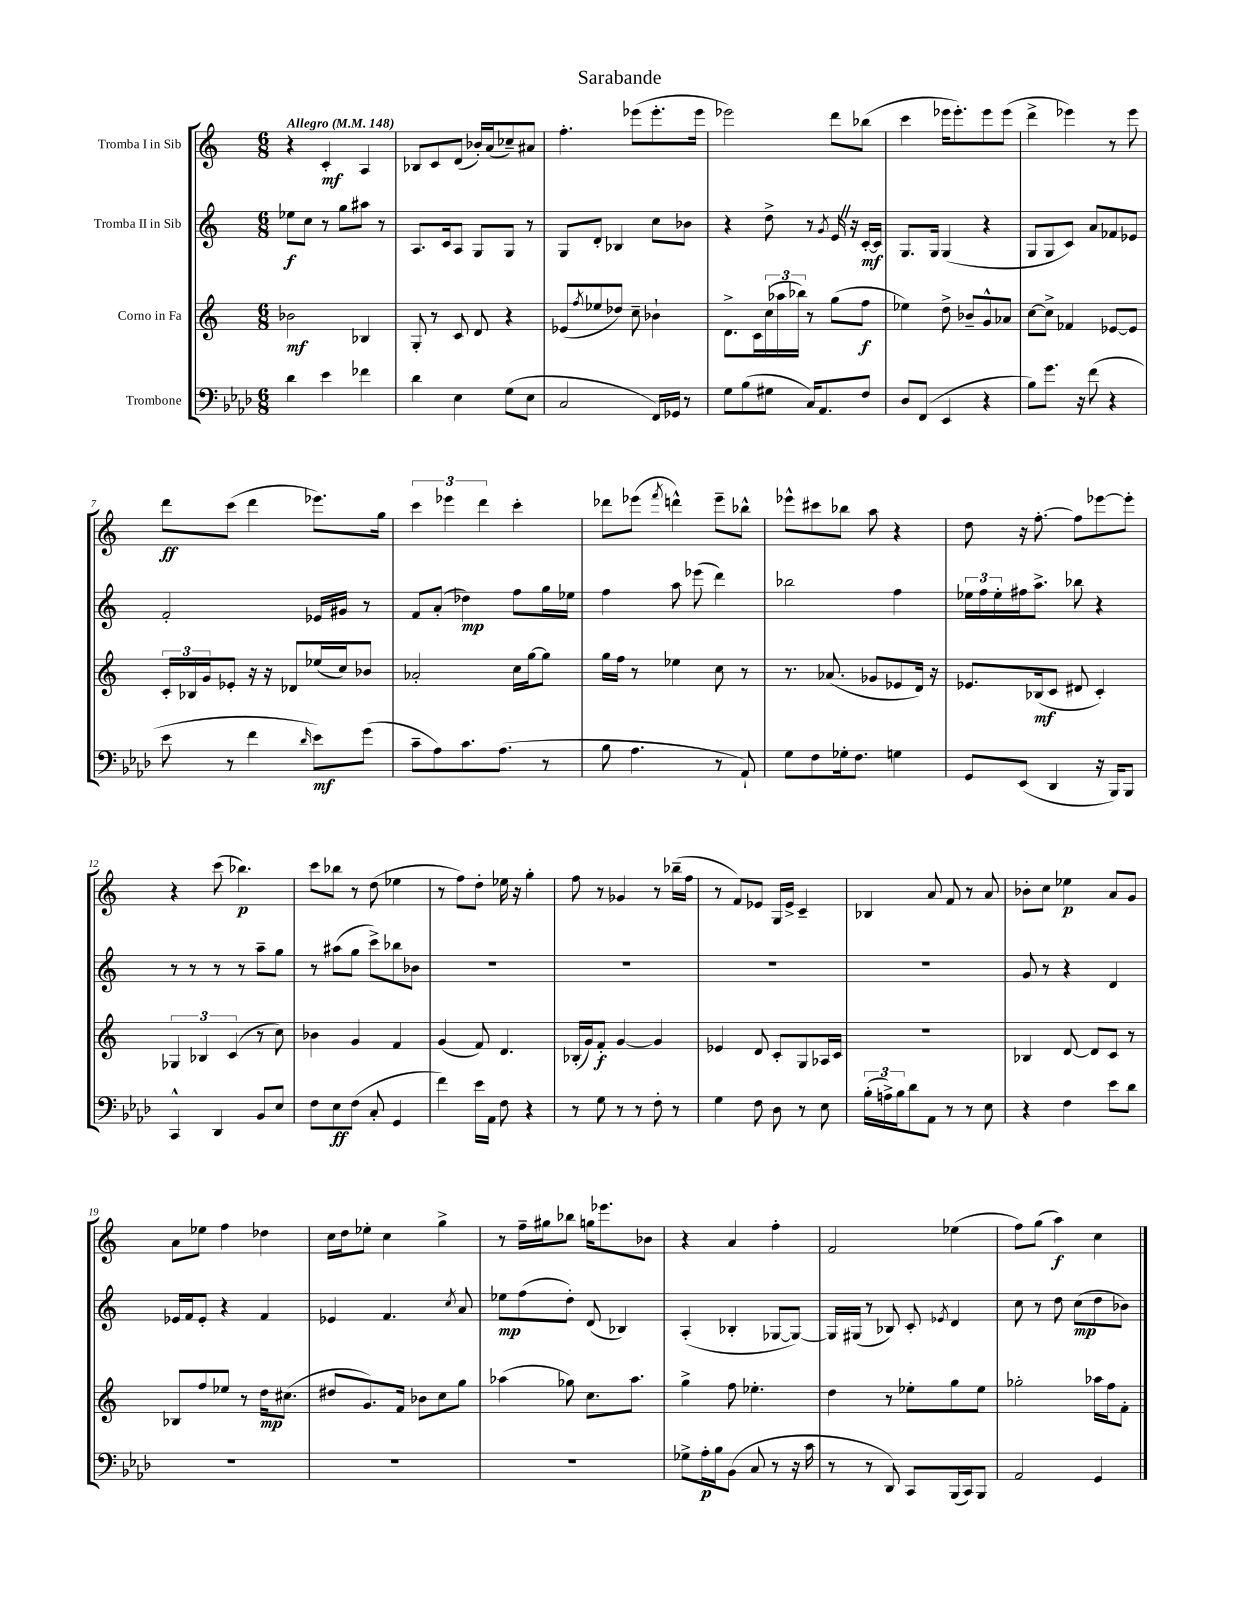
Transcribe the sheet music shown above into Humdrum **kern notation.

**kern	**kern	**kern	**kern
*staff4	*staff3	*staff2	*staff1
*clefF4	*clefG2	*clefG2	*clefG2
*k[b-e-a-d-]	*k[]	*k[]	*k[]
*M6/8	*M6/8	*M6/8	*M6/8
*MM148	*MM148	*MM148	*MM148
4d-	2b-	8ee-	4r
.	.	8cc	.
4e-	.	8r	4c'
.	.	8gg	.
4f-	4B-	8aa#	4A
.	.	8r	.
=	=	=	=
4d-	8G'	8.A	8B-
.	8r	.	8c
.	.	16c	.
4E-	8c	8A	(8d
.	8d	8G	16b-')
.	.	.	(16a
(8G	4r	8G	8cc-~)
8E-	.	8r	8a#
=	=	=	=
2C	(8e-	8G	4.ff'
.	8qff	.	.
.	8ee-	8d'	.
.	8dd-)	4B-	.
.	8cc~	.	(8eee-
16FF)	4b-`	8cc	8.eee-'
16GG-	.	.	.
8r	.	8b-	.
.	.	.	16eee-
=	=	=	=
8G	8.d^	4r	2eee-)
(8B-	.	.	.
.	16c	.	.
8G#	(24cc	8dd^	.
.	24aa-	.	.
.	24bb-)	.	.
16C)	8r	8r	.
8.AA-	.	.	.
.	.	8qg	.
.	(8gg	16e	8ddd
.	.	16r	.
8F	8ff	[16c'	(8bb-
.	.	16c]	.
=	=	=	=
8D-	4ee-)	8.G	4ccc
(8FF	.	.	.
.	.	16G	.
4EE-	8dd^	(4G	16eee-
.	.	.	8.eee-')
.	8b-~	.	.
4r	8g^^	4r	8eee-
.	8a-	.	(8eee-
=	=	=	=
8B-)	[8cc	8G	4ddd^
8.g	8cc^]	8G	.
.	4f-	8c)	4eee-)
16r	.	.	.
(8f	.	8a	.
4r	[8e-	8f-	8r
.	8e-]	8e-	8eee-
=	=	=	=
8e-	24c'	2f'	8ddd
.	24B-	.	.
.	24g	.	.
8r	8e-'	.	(8ccc
4f	16r	.	4ddd
.	16r	.	.
.	8d-	.	.
16qqd-	.	.	.
8e-)	(16ee-	16e-	8.eee-)
.	16cc)	16g#	.
(8g	8b-	8r	.
.	.	.	16gg
=	=	=	=
8c~	2a-'	8f	6ccc
8A-)	.	(8a'	.
.	.	.	6eee-
8.c	.	4dd-)	.
.	.	.	6ddd
(8.A-	.	.	.
.	16cc	8ff	4ccc'
.	[16gg	.	.
8r	8gg]	16gg	.
.	.	16ee-	.
=	=	=	=
8B-	16gg	4ff	8ddd-
.	16ff	.	.
4.A-	8r	.	(8eee-
.	.	.	8qfff
.	4ee-	8aa	4ddd^^)
.	.	(8eee-	.
8r	8cc	4ddd)	8eee-~
8AA-`)	8r	.	8bb-^^
=	=	=	=
8G	8.r	2bb-	8eee-^^
8F	.	.	8ccc#
.	(8.a-	.	.
16G-'	.	.	8bb-
8.F	.	.	.
.	8g-	.	8aa
4G	8e-	4ff	4r
.	16d)	.	.
.	16r	.	.
=	=	=	=
8GG	8.e-	24ee-	8dd
.	.	24ff	.
.	.	24ee-'	.
(8EE-	.	16ff#	16r
.	(16B-	8.aa^	[8.ff'
4DD-	8c	.	.
.	8d#	8bb-	8ff]
16r	4c')	4r	[8eee-
16BBB-)	.	.	.
8BBB-	.	.	8eee-']
=	=	=	=
4CC^^	6G-	8r	4r
.	.	8r	.
.	6B-	.	.
4DD-	.	8r	(8ccc
.	(6c	.	.
.	.	8r	4.bb-)
8BB-	8r	8aa~	.
8E-	8cc)	8gg	.
=	=	=	=
8F	4b-	8r	8ccc
8E-	.	(8aa#	8bb-
(8F	4g	8gg	8r
8C'	.	8ccc^)	(8dd
4GG	4f	8bb-	4ee-
.	.	8b-	.
=	=	=	=
4f)	(4g	2.r	8r
.	.	.	8ff)
16e-	8f)	.	8dd'
16AA-	.	.	.
8F	4.d	.	16ee-
.	.	.	16r
4r	.	.	4gg'
=	=	=	=
8r	(16B-'	2.r	8ff
.	16g)	.	.
8G	8f'	.	8r
8r	[4g	.	4g-
8r	.	.	.
8F'	4g]	.	8r
8r	.	.	(16bb-~
.	.	.	16ff
=	=	=	=
4G	4e-	2.r	8r
.	.	.	8f)
8F	8d	.	8e-
8D-	8c'	.	16G
.	.	.	16e-^
8r	8G	.	4c~
8E-	16A-	.	.
.	16c	.	.
=	=	=	=
(24B-'	2.r	2.r	4B-
24A^)	.	.	.
24B-	.	.	.
8d-	.	.	.
8AA-	.	.	8a
8r	.	.	8f
8r	.	.	8r
8E-	.	.	8a
=	=	=	=
4r	4B-	8g	8b-'
.	.	8r	8cc
4F	[8d	4r	4ee-
.	8d]	.	.
8e-	8c	4d	8a
8d-	8r	.	8g
=	=	=	=
2.r	8B-	16e-	8a
.	.	16f	.
.	8ff	8e-'	8ee-
.	8ee-	4r	4ff
.	8r	.	.
.	16dd	4f	4dd-
.	(8.cc#	.	.
=	=	=	=
2.r	8dd#	4e-	16cc
.	.	.	16dd
.	8.g)	.	8ee-'
.	.	4.f	4cc
.	16f	.	.
.	8b-	.	.
.	8cc	.	4gg^
.	.	8qcc	.
.	8gg	8a	.
=	=	=	=
2.r	(4aa-	8ee-	8r
.	.	(8ff	16ff~
.	.	.	16gg#
.	8gg-)	8dd')	8bb-
.	8.cc	(8d	16gg
.	.	.	8.eee-
.	.	4B-)	.
.	8.aa-	.	.
.	.	.	8b-
=	=	=	=
8G-^	4gg^	(4A'	4r
16A-'	.	.	.
16B-	.	.	.
(8BB-	8ff	4B-'	4a
8C	4.ee-'	.	.
8r	.	[8G-	4ff'
16r	.	8G-_)	.
16c	.	.	.
=	=	=	=
8r	4dd	16G-]	2f
.	.	(16G#	.
8r	.	8r	.
8DD-)	8r	8B-)	.
8CC	8ee-'	8c'	.
.	.	8qe-	.
(16BBB-	8gg	4d	(4ee-
16CC)	.	.	.
8BBB-	8ee-	.	.
=	=	=	=
2AA-	2gg-'	8cc	8ff)
.	.	8r	(8gg
.	.	8dd	4aa)
.	.	(8cc	.
4GG	16aa-	8dd	4cc
.	16ff	.	.
.	8f'	8b-)	.
==	==	==	==
*-	*-	*-	*-
